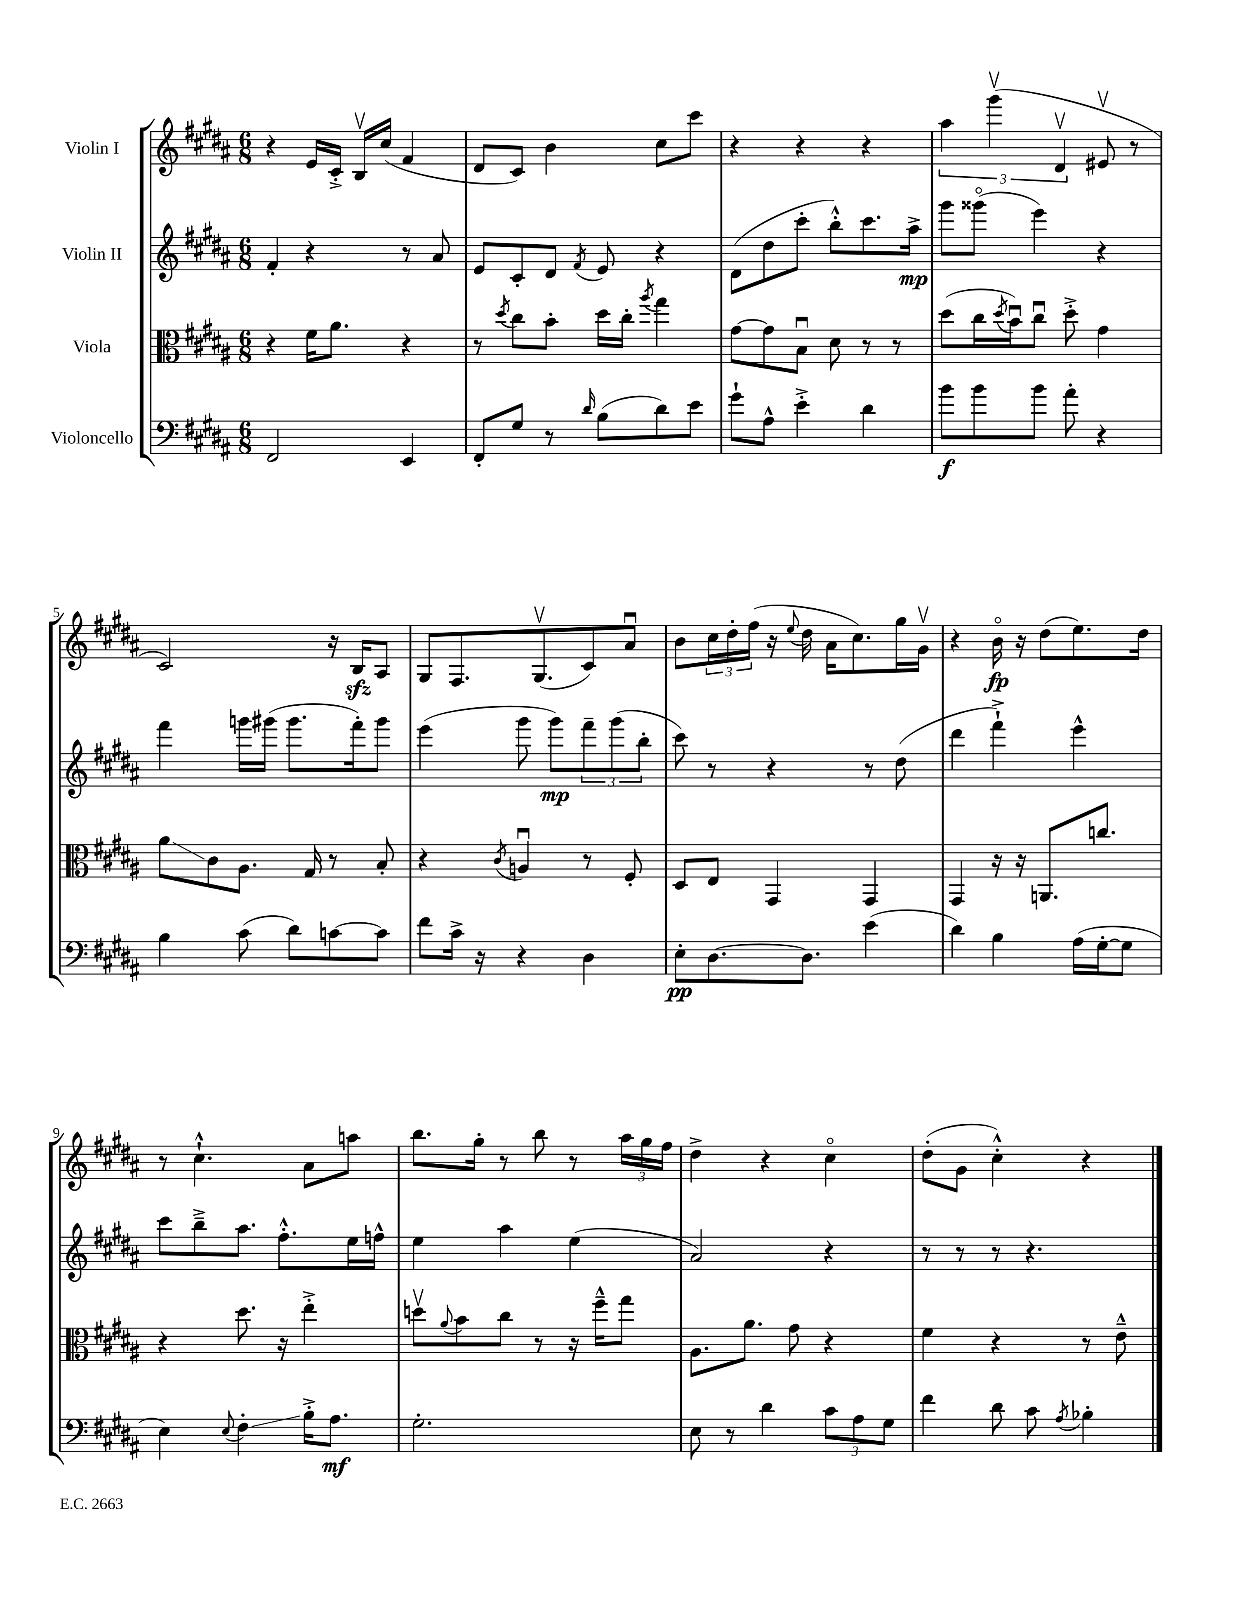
<<
\new StaffGroup <<
\new Staff = "s0" \with { instrumentName = "Violin I" } {
    \clef treble \key b \major \numericTimeSignature \time 6/8
    r4 e'16 cis'16-.-> b16\upbow cis''16( fis'4 |
    dis'8 cis'8) b'4 cis''8 cis'''8 |
    r4 r4 r4 |
    \tuplet 3/2 { ais''4 gis'''4\upbow( dis'4\upbow } eis'8\upbow r8 |
    cis'2) r16 b16\sfz ais8 |
    gis8 fis8. gis8.\upbow( cis'8) ais'8\downbow |
    b'8 \tuplet 3/2 { cis''16 dis''16-. fis''16( } r16 \appoggiatura { e''8 } dis''16 ais'16 cis''8.) gis''16 gis'16\upbow |
    r4 b'16\flageolet\fp r16 dis''8( e''8.) dis''16 |
    r8 cis''4.-!-^ ais'8 a''8 |
    b''8. gis''16-. r8 b''8 r8 \tuplet 3/2 { ais''16 gis''16 fis''16 } |
    dis''4-> r4 cis''4\flageolet |
    dis''8-.( gis'8 cis''4-.-^) r4 \bar "|." |
}
\new Staff = "s1" \with { instrumentName = "Violin II" } {
    \clef treble \key b \major \numericTimeSignature \time 6/8
    fis'4-. r4 r8 ais'8 |
    e'8 cis'8-. dis'8 \acciaccatura { fis'8 } e'8 r4 |
    dis'8( dis''8 cis'''8-. b''8-.-^) cis'''8. ais''16->\mp |
    gis'''8 gisis'''8\flageolet( e'''4) r4 |
    fis'''4 g'''16 gis'''16( gis'''8. fis'''16-.) gis'''8 |
    e'''4( gis'''8 gis'''8\mp) \tuplet 3/2 { fis'''8-- gis'''8( b''8-. } |
    cis'''8) r8 r4 r8 dis''8( |
    dis'''4 fis'''4-!->) e'''4-^ |
    cis'''8 b''8---> ais''8. fis''8.-.-^ e''16 f''16-^ |
    e''4 ais''4 e''4( |
    ais'2) r4 |
    r8 r8 r8 r4. \bar "|." |
}
\new Staff = "s2" \with { instrumentName = "Viola" } {
    \clef alto \key b \major \numericTimeSignature \time 6/8
    r4 fis'16 ais'8. r4 |
    r8 \acciaccatura { dis''8 } cis''8 b'8-. dis''16 cis''16-. \acciaccatura { ais''8 } gis''4 |
    gis'8~ gis'8 b8\downbow dis'8 r8 r8 |
    dis''8( cis''16 \acciaccatura { dis''8 } b'16\downbow) cis''8\downbow dis''8-.-> gis'4 |
    ais'8\glissando cis'8 ais8. gis16 r8 b8-. |
    r4 \acciaccatura { cis'8 } a4\downbow r8 fis8-. |
    dis8 e8 gis,4 gis,4 |
    gis,4 r16 r16 a,8. c''8. |
    r4 dis''8. r16 e''4-.-> |
    d''8\upbow \appoggiatura { ais'8 } b'8 cis''8 r8 r16 fis''16---^ gis''8 |
    ais8. ais'8. gis'8 r4 |
    fis'4 r4 r8 e'8---^ \bar "|." |
}
\new Staff = "s3" \with { instrumentName = "Violoncello" } {
    \clef bass \key b \major \numericTimeSignature \time 6/8
    fis,2 e,4 |
    fis,8-. gis8 r8 \grace { dis'16 } b8( dis'8) e'8 |
    gis'8-! ais8-^ e'4-.-> dis'4 |
    b'8\f b'8 b'8 ais'8-. r4 |
    b4 cis'8( dis'8) c'8~ c'8 |
    fis'8 cis'16-> r16 r4 dis4 |
    e8-.\pp dis8.~ dis8. e'4( |
    dis'4) b4 ais16( gis16~-. gis8 |
    e4) \appoggiatura { e8 } fis4-.\glissando b16-.-> ais8.\mf |
    gis2.-. |
    e8 r8 dis'4 \tuplet 3/2 { cis'8 ais8 gis8 } |
    fis'4 dis'8 cis'8 \acciaccatura { ais8 } bes4-. \bar "|." |
}
>>
>>
